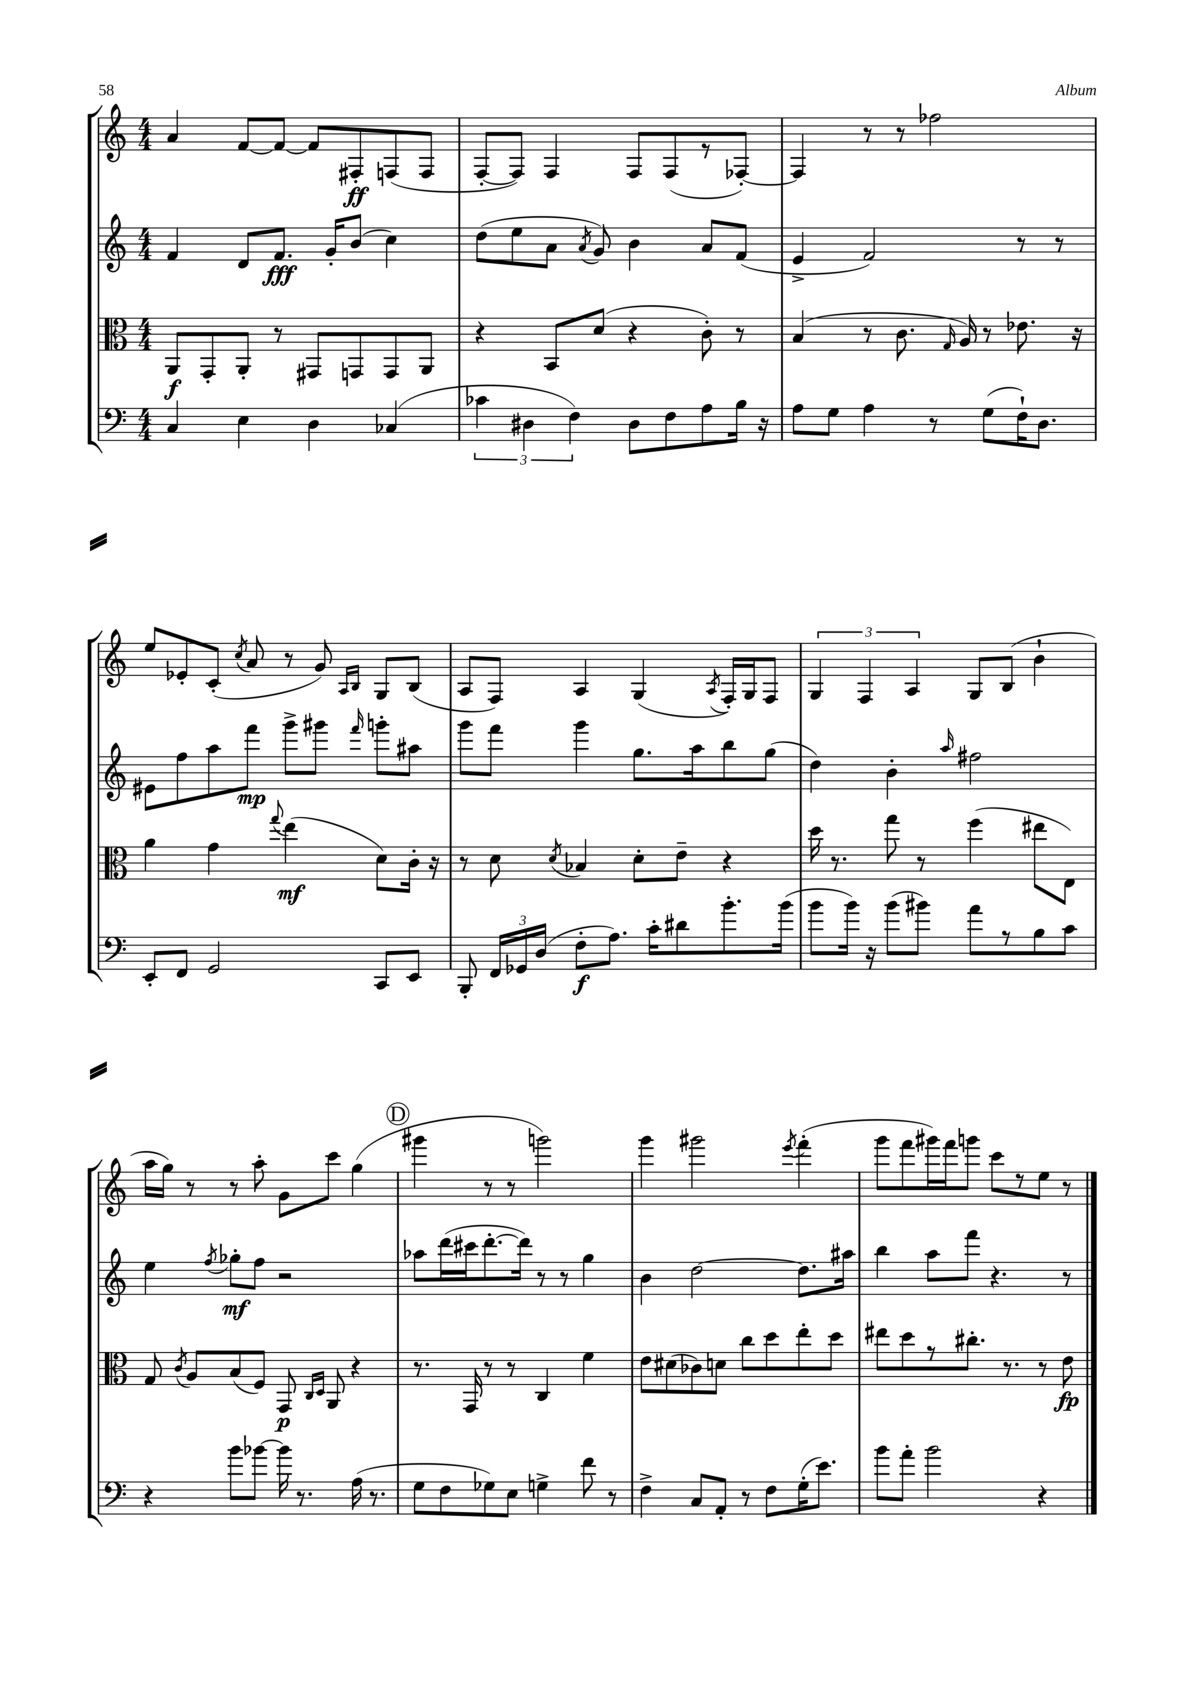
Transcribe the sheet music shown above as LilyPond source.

<<
\new StaffGroup <<
\new Staff = "s0" {
    \clef treble \key c \major \numericTimeSignature \time 4/4
    \autoBeamOff a'4 f'8[~ f'8]~ f'8[ fis8-.\ff f8( f8] |
    f8[~-. f8]) f4 f8[ f8( r8 fes8]~-.) |
    fes4 r8 r8 fes''2 |
    e''8[ ees'8-. c'8]-.( \acciaccatura { c''8 } a'8 r8 g'8) \grace { a16[ b16] } g8[ b8]( |
    a8[ f8]) a4 g4( \acciaccatura { a8 } f16[-.) g16 f8] |
    \tuplet 3/2 { g4 f4 a4 } g8[ b8]( b'4-! |
    a''16[ g''16]) r8 r8 a''8-. g'8[ c'''8] g''4( |
    \mark \markup { \circle "D" } gis'''4 r8 r8 g'''2) |
    g'''4 gis'''2 \acciaccatura { e'''8 } f'''4-.( |
    g'''8[ f'''8 gis'''16) f'''16 g'''8] c'''8[ r8 e''8] r8 \bar "|." |
}
\new Staff = "s1" {
    \clef treble \key c \major \numericTimeSignature \time 4/4
    \autoBeamOff f'4 d'8[ f'8.]\fff g'16[-. b'8]( c''4) |
    d''8[( e''8 a'8] \acciaccatura { a'8 } g'8) b'4 a'8[ f'8]( |
    e'4-> f'2) r8 r8 |
    eis'8[ f''8 a''8 f'''8]\mp g'''8[-> gis'''8] \grace { f'''16 } g'''8[-. ais''8] |
    g'''8[ f'''8] g'''4 g''8.[ a''16 b''8 g''8]( |
    d''4) b'4-. \grace { a''16 } fis''2 |
    e''4 \acciaccatura { f''8 } ges''8[-.\mf f''8] r2 |
    \mark \markup { \circle "D" } aes''8[ d'''16( cis'''16 d'''8.~-. d'''16]) r8 r8 g''4 |
    b'4 d''2~ d''8.[ ais''16] |
    b''4 a''8[ f'''8] r4. r8 \bar "|." |
}
\new Staff = "s2" {
    \clef alto \key c \major \numericTimeSignature \time 4/4
    \autoBeamOff a,8[\f g,8-. a,8]-. r8 gis,8[ g,8 g,8 a,8] |
    r4 b,8[ d'8]( r4 c'8-.) r8 |
    b4( r8 c'8. \grace { g16 } a16) r8 ees'8. r16 |
    a'4 g'4 \appoggiatura { g''8 } e''4\mf( d'8[) c'16]-. r16 |
    r8 d'8 \acciaccatura { d'8 } bes4 d'8[-. e'8]-- r4 |
    d''16 r8. g''8 r8 f''4( eis''8[ e8]) |
    g8 \acciaccatura { c'8 } a8[ b8( f8]) g,8\p \grace { c16[ d16] } a,8 r4 |
    \mark \markup { \circle "D" } r8. g,16 r8 r8 c4 f'4 |
    e'8[ dis'8( ces'8) d'8] c''8[ d''8 e''8-. d''8] |
    eis''8[ d''8 r8 cis''8.]-. r8. r8 e'8\fp \bar "|." |
}
\new Staff = "s3" {
    \clef bass \key c \major \numericTimeSignature \time 4/4
    \autoBeamOff c4 e4 d4 ces4( |
    \tuplet 3/2 { ces'4 dis4 f4) } dis8[ f8 a8 b16] r16 |
    a8[ g8] a4 r8 g8[( f16-!) d8.] |
    e,8[-. f,8] g,2 c,8[ e,8] |
    b,,8-. \tuplet 3/2 { f,16[ ges,16 d16]( } f8[-.\f a8.]) c'16[-. dis'8 b'8.-. b'16]( |
    b'8[ b'16]) r16 b'8[( bis'8]) a'8[ r8 b8 c'8] |
    r4 b'8[ bes'8]~ bes'16 r8. a16( r8. |
    \mark \markup { \circle "D" } g8[ f8 ges8) e8] g4-> f'8 r8 |
    f4-> c8[ a,8]-. r8 f8[ g16-.( e'8.]) |
    b'8[ a'8]-. b'2 r4 \bar "|." |
}
>>
>>
\layout { \context { \Score \remove "Bar_number_engraver" } }
